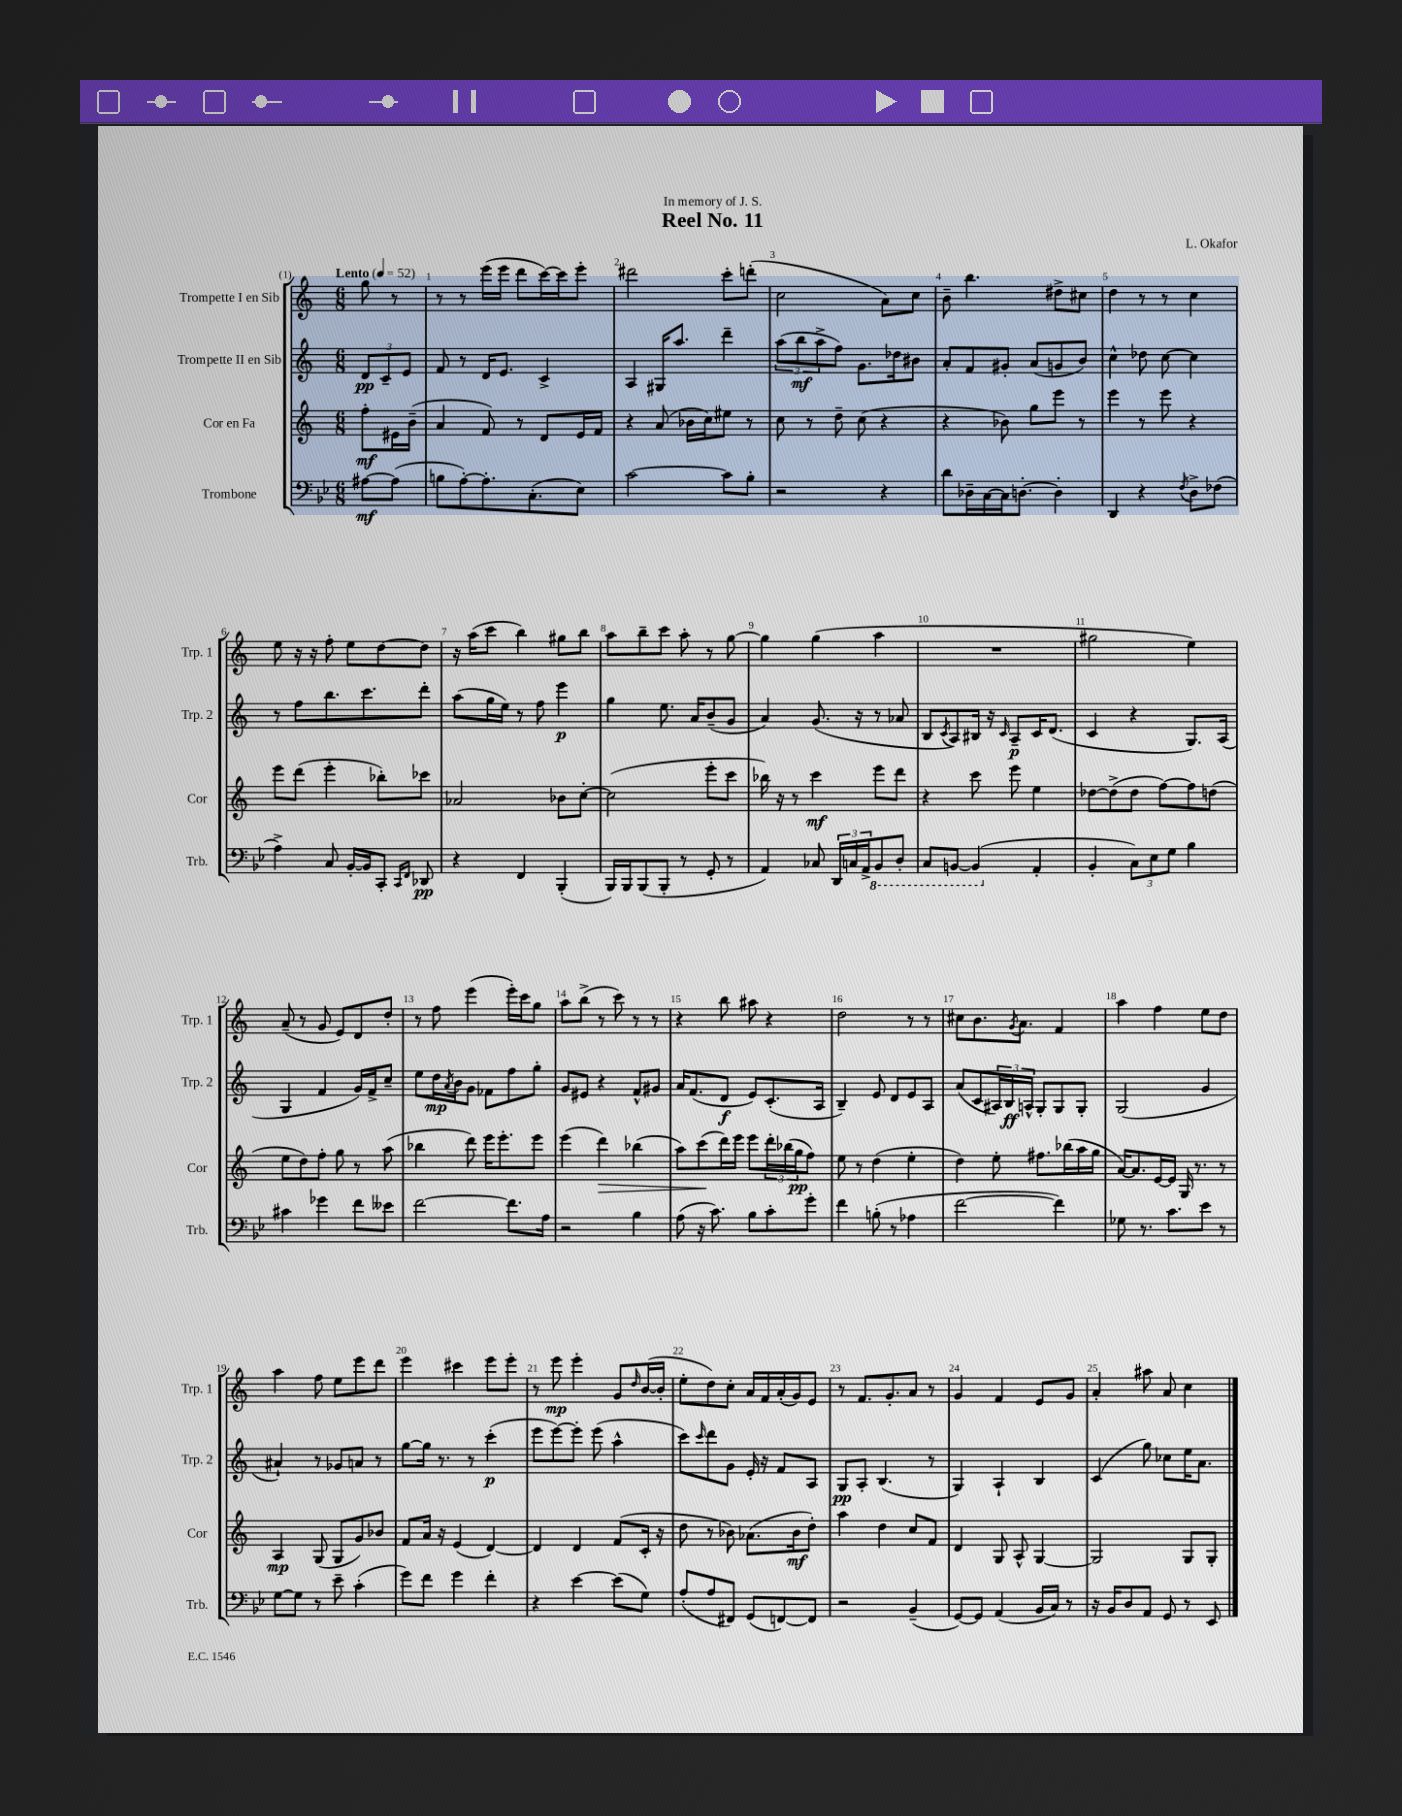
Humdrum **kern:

**kern	**kern	**kern	**kern
*staff4	*staff3	*staff2	*staff1
*clefF4	*clefG2	*clefG2	*clefG2
*k[b-e-]	*k[]	*k[]	*k[]
*M6/8	*M6/8	*M6/8	*M6/8
*MM52	*MM52	*MM52	*MM52
[8A#\L	8ff'\L	12d/L	8gg\
.	.	12c~/	.
(8A#\]J	16e#\L	.	8r
.	.	12e/J	.
.	(16b~\JJ	.	.
=	=	=	=
8B\L	4a/	8f/	8r
[8A'\)	.	8r	8r
8.A'\]	8f/)	16d/LK	(16eee\LL
.	.	8.e/J	16eee\JJ
.	8r	.	8ddd\L
(8.C'\	.	.	.
.	8d/L	4c^/	[16ccc\L)
.	.	.	16ccc\]J
8E-\J)	16e/L	.	8eee'\J
.	16f/JJ	.	.
=	=	=	=
[2c\	4r	4A/	2ddd#\
.	(8a/	16G#/LK	.
.	.	8.aa/J	.
.	16b-\LL	.	.
.	16cc\J)	.	.
8c\]L	8ee#\J	4ddd~\	8ccc'\L
8B-'\J	8r	.	(8ddd'\J
=	=	=	=
2r	8cc\	(12aa\L	2cc\
.	.	12bb\	.
.	8r	.	.
.	.	12aa^\	.
.	8dd~\	8ff\J)	.
.	(8cc\	8.g\L	.
4r	4r	.	8a\L)
.	.	16dd-\k	.
.	.	8b#\J	8cc\J
=	=	=	=
8d\L	4r	8a'/L	8b~\
16D-~\L	.	8f/	4.bb\
[16C\	.	.	.
16C\]J	8b-\)	8g#'/J	.
[8.D'\J	.	.	.
.	8gg\L	(8a/L	.
4D'\]	8eee\J	8g/	8dd#^\L
.	8r	8b/J)	8cc#\J
=	=	=	=
4DD/	4eee\	4cc^^\	4dd\
4r	8r	8dd-\	8r
.	8eee\	[8cc\	8r
8qF/	.	.	.
8D^\L	4r	4cc\]	4cc\
(8F-\J	.	.	.
=	=	=	=
4A^\)	8eee\L	8r	8ee\
.	(8ddd\J	8ff\L	16r
.	.	.	16r
8C/	4eee'\	8.bb\	8ff'\
[16BB-'/LL	.	.	8ee\L
16BB-/]J	.	8.ccc\	.
8CC'/J	8bb-'\L)	.	[8dd\
16qqCC/LL	.	.	.
16qqFF/JJ	.	.	.
8DD-/	8ccc-\J	8ddd'\J	8dd\]J
=	=	=	=
4r	2a-/	(8aa\L	16r
.	.	.	(16aa\LK
.	.	16gg\L	8ccc\J
.	.	16ee\JJ)	.
4FF/	.	8r	4bb\)
.	.	8ff\	.
(4BBB-'/	8b-\L	4eee\	8gg#\L
.	[8cc'\J	.	8bb\J
=	=	=	=
16BBB-/LL)	(2cc\]	4gg\	8aa\L
16BBB-/J	.	.	.
(8BBB-/	.	.	8bb~\
8BBB-'/J	.	8.ee\	8ccc\J
8r	.	.	8aa'\
.	.	16a/LK	.
8GG'/	8eee'\L	(8b~/	8r
8r	8ccc\J	8g/J	[8gg\
=	=	=	=
4AA/)	16bb-\)	4a/)	4gg\]
.	16r	.	.
.	8r	.	.
8C-/	4ccc\	(8.g/	(4gg\
24DD/LL	.	.	.
24C/	.	.	.
.	.	16r	.
24AA^/J	.	.	.
8BBB-/	8eee\L	8r	4aa\
8DD'/J	8ddd\J	8a-/	.
=	=	=	=
8CC/L	4r	8B/L	2.r
.	.	8qc/	.
[8BBB/J	.	8A/)	.
(4BBB/]	8ccc\	16B#/Jk	.
.	.	16r	.
.	.	16qqc/	.
.	8eee\	8A~/L	.
4AA'/	4ee\	16c/K	.
.	.	(8.d/J	.
=	=	=	=
4BB-'/	[8dd-\L	4c/	2gg#\
.	(8dd-^\]	.	.
12C\L)	8dd-\J	4r	.
12E-\	.	.	.
.	[8ff\L)	.	.
12G\J	.	.	.
4B-\	8ff\]	8.G/L)	4ee\)
.	(8dd\J	.	.
.	.	(16A/Jk	.
=	=	=	=
4c#\	8ee\L	4G/	(8a~/
.	8dd\)	.	8r
4g-\	8ff'\J	4f/	8g/
.	8gg\	.	8e/L)
8f\L	8r	16g/LL)	8d/
.	.	16f^/J	.
8e--\J	(8aa\	8cc~/J	8dd'/J
=	=	=	=
[2f\	4bb-\	8ee\L	8r
.	.	16dd\L	8ff\
.	.	8qa/	.
.	.	16b\J	.
.	8ddd\)	8g\J	(4eee\
.	16eee\LK	8f-\L	.
.	8.eee'\	.	.
8.f\]L	.	8ff\	16eee'\LL)
.	.	.	16ccc\J
.	8eee\J	8gg'\J	8gg\J
16A\Jk	.	.	.
=	=	=	=
2r	(4eee\	8g/L	8aa\L
.	.	8e#/J	(8bb^\J
.	4ddd\)	4r	8r
.	.	.	8ccc\)
4B-\	(4bb-\	8f^^/L	8r
.	.	8g#/J	8r
=	=	=	=
(8A\	8aa\L)	16a/LK	4r
.	.	(8.f/	.
16r	(8ccc\	.	.
8.c\)	.	.	.
.	16ddd\L)	8d/J	8bb\
.	16eee\JJ	.	.
8B-\L	8eee\L	8e/L)	8aa#\
8c'\	24ddd'\L	(8.c'/	4r
.	(24bb-\	.	.
.	24gg\J	.	.
8g'\J	8ff\J)	.	.
.	.	16A/Jk	.
=	=	=	=
4f\	8ee\	4B~/)	2dd\
.	8r	.	.
(8B'\	(4dd\	8e/	.
8r	.	8d/L	.
4A-\	4ee'\	8e/	8r
.	.	8A/J	8r
=	=	=	=
[2f\	4dd\)	(8a/L	8cc#\L
.	.	8c/	8.b\
.	8ee'\	24A#/L)	.
.	.	24B/	.
.	.	.	8qg/
.	.	.	8.a\J
.	.	24A^^/JJ	.
.	8.ff#\L	8G'/L	.
4f\])	.	8G/	4f/
.	(16bb-\L	.	.
.	16aa\	8G'/J	.
.	16gg\JJ	.	.
=	=	=	=
8G-\	[16a/LK)	(2G/	4aa\
.	8.a/]	.	.
8.r	.	.	.
.	[16e/L	.	4ff\
8.c\L	16e/]JJ	.	.
.	16G/	.	.
.	8.r	.	.
8e-\J	.	4g/	8ee\L
8r	8r	.	8dd\J
=	=	=	=
[8G\L	4A/	4a#`/)	4aa\
8G\]J	.	.	.
8r	(8G/	8r	8ff\
8e-~\	8G/L	8g-/L	8ee\L
(4c'\	8g/)	8a/J	8eee\
.	8b-/J	8r	8ddd\J
=	=	=	=
8g\L)	8f/L	[8gg\L	4eee\
8f\J	16a/Jk	16gg\]Jk	.
.	16r	8.r	.
4g\	(4e/	.	4ccc#\
.	.	8r	.
4f'\	[4d/)	(4ccc'\	8eee\L
.	.	.	8eee'\J
=	=	=	=
4r	4d/]	8eee\L	8r
.	.	[8eee\)	8eee\
[4e-\	4d/	8eee'\]J	4eee'\
.	.	(8eee\	.
(8e-\]L	(8f/L	4aa^^\	8g/L
.	.	.	16qqdd/
8G\J)	16c'/Jk	.	([16b/L
.	16r	.	16b'/]JJ
=	=	=	=
(8A'/L	8dd\	8ccc\L)	8ee'\L
.	.	16qqccc/	.
8A/	8r	8ddd\	8dd\)
8FF#/J)	8b-\)	8g\J	8cc'\J
(8GG/L	(8.a-\L	16e'/	16a/LL
.	.	16r	16f/
[8FF/)	.	8f/L	(16a'/
.	16b-\k	.	16g/J)
8FF/]J	8dd'\J)	8A/J	8e/J
=	=	=	=
2r	4aa\	8G/L	8r
.	.	8A'/J	8.f/L
.	4dd\	(4.B/	.
.	.	.	8.g'/
(4BB-~/	8cc/L	.	8a/J
.	8f/J	8r	8r
=	=	=	=
[8GG/L)	4d/	4G/)	4g/
8GG/]J	.	.	.
(4AA/	8G/	4A`/	4f/
.	8A^^/	.	.
16BB-/LL	[4G/	4B/	8e/L
16C/JJ)	.	.	.
8r	.	.	8g/J
=	=	=	=
16r	2G/]	(4c/	4a'/
16BB-/LK	.	.	.
8D/	.	.	.
8AA/J	.	8gg\)	8aa#\
8GG/	.	8cc-\L	8a/
8r	8G/L	16ee\K	4cc\
.	.	8.a\J	.
8EE-/	8G'/J	.	.
==	==	==	==
*-	*-	*-	*-
